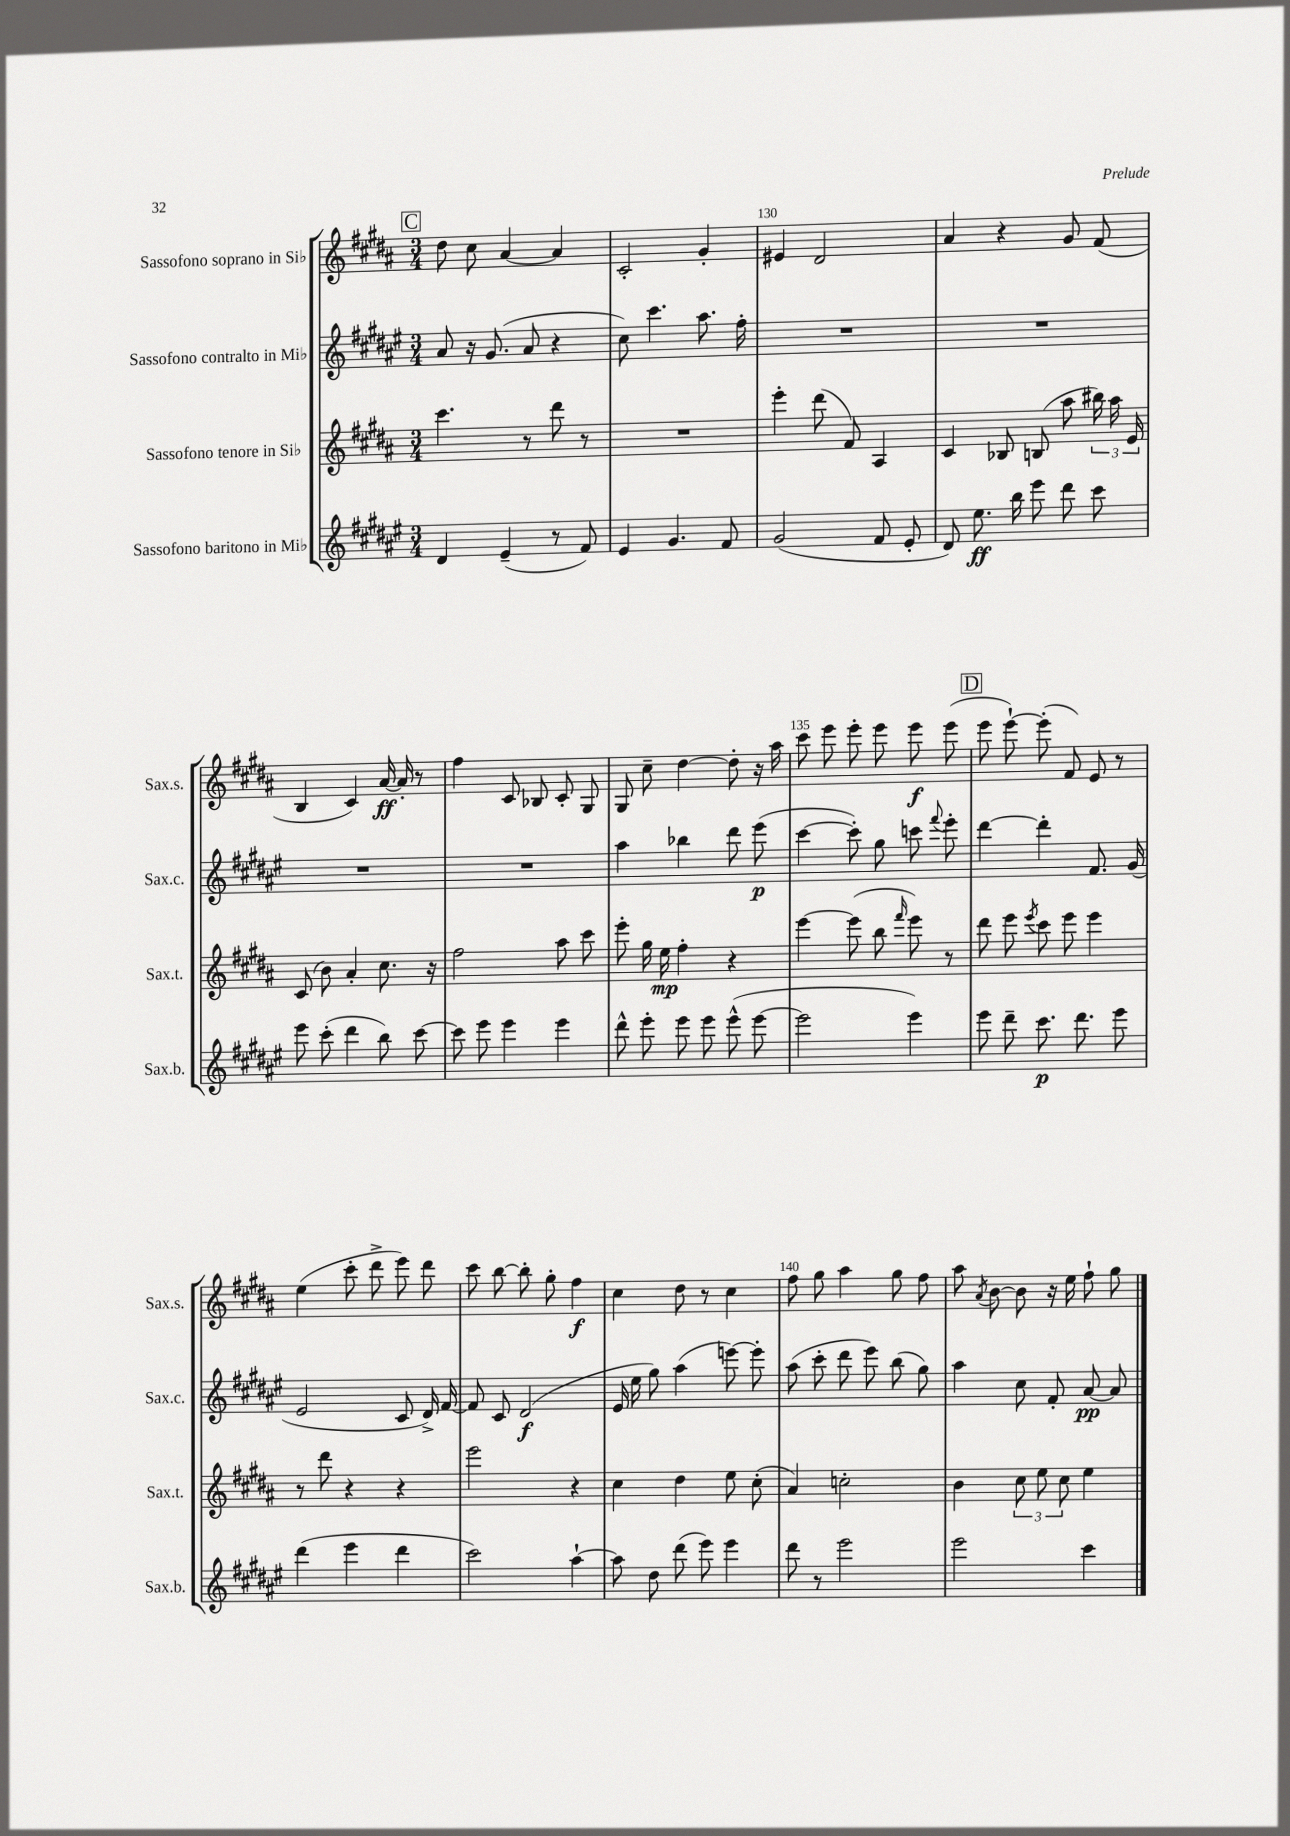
<<
\new StaffGroup <<
\new Staff = "s0" \with { instrumentName = "Sassofono soprano in Sib" shortInstrumentName = "Sax.s." } {
    \clef treble \key b \major \numericTimeSignature \time 3/4
    \autoBeamOff \mark \markup { \box "C" } dis''8 cis''8 ais'4~ ais'4 |
    cis'2-. gis'4-. |
    eis'4 dis'2 |
    ais'4 r4 gis'8 fis'8( |
    b4 cis'4) ais'16~\ff ais'16-. r8 |
    fis''4 cis'8 bes8 cis'8-. gis8 |
    gis8 cis''8-- dis''4~ dis''8-. r16 ais''16 |
    cis'''8 e'''8 e'''8-. e'''8 e'''8\f e'''8( |
    \mark \markup { \box "D" } e'''8 e'''8~-!) e'''8-.( fis'8) e'8 r8 |
    e''4( cis'''8-. dis'''8-> e'''8) dis'''8 |
    cis'''8 b''8~ b''8-. gis''8-. fis''4\f |
    cis''4 dis''8 r8 cis''4 |
    fis''8 gis''8 ais''4 gis''8 fis''8 |
    ais''8 \acciaccatura { ais'8 } b'8~ b'8 r16 e''16 fis''8-! gis''8 \bar "|." |
}
\new Staff = "s1" \with { instrumentName = "Sassofono contralto in Mib" shortInstrumentName = "Sax.c." } {
    \clef treble \key fis \major \numericTimeSignature \time 3/4
    \autoBeamOff \mark \markup { \box "C" } ais'8 r16 gis'8.( ais'8 r4 |
    cis''8) cis'''4. ais''8. fis''16-. |
    R2. |
    R2. |
    R2. |
    R2. |
    ais''4 bes''4 dis'''8 eis'''8\p( |
    cis'''4~ cis'''8-.) gis''8 c'''8 \appoggiatura { fis'''8 } eis'''8-. |
    \mark \markup { \box "D" } dis'''4~ dis'''4-. fis'8. gis'16( |
    eis'2 cis'8 dis'16->) fis'16~ |
    fis'8 cis'8 dis'2\f( |
    eis'16 eis''16 gis''8) ais''4( e'''8~) e'''8-. |
    ais''8( cis'''8-. dis'''8 eis'''8) b''8( gis''8) |
    ais''4 cis''8 fis'8-. ais'8~\pp ais'8 \bar "|." |
}
\new Staff = "s2" \with { instrumentName = "Sassofono tenore in Sib" shortInstrumentName = "Sax.t." } {
    \clef treble \key b \major \numericTimeSignature \time 3/4
    \autoBeamOff \mark \markup { \box "C" } cis'''4. r8 dis'''8 r8 |
    R2. |
    e'''4-. dis'''8( fis'8) ais4 |
    cis'4 bes8 b8( ais''8 \tuplet 3/2 { bis''16) ais''16 e'16 } |
    cis'8( b'8) ais'4-. cis''8. r16 |
    fis''2 ais''8 cis'''8 |
    e'''8-. gis''16 e''16\mp fis''4-. r4 |
    e'''4~ e'''8( b''8 \grace { fis'''16 } e'''8) r8 |
    \mark \markup { \box "D" } dis'''8 e'''8 \acciaccatura { e'''8 } cis'''8 e'''8 e'''4 |
    r8 dis'''8 r4 r4 |
    e'''2 r4 |
    cis''4 dis''4 e''8 cis''8-.( |
    ais'4) c''2-. |
    b'4 \tuplet 3/2 { cis''8 e''8 cis''8 } e''4 \bar "|." |
}
\new Staff = "s3" \with { instrumentName = "Sassofono baritono in Mib" shortInstrumentName = "Sax.b." } {
    \clef treble \key fis \major \numericTimeSignature \time 3/4
    \autoBeamOff \mark \markup { \box "C" } dis'4 eis'4--( r8 fis'8) |
    eis'4 gis'4. fis'8 |
    gis'2( fis'8 eis'8-. |
    dis'8) eis''8.\ff b''16 eis'''8 dis'''8 cis'''8 |
    eis'''8 cis'''8-.( dis'''4 b''8) cis'''8~ |
    cis'''8 eis'''8 eis'''4 eis'''4 |
    dis'''8-^ eis'''8-. eis'''8 eis'''8 eis'''8-^( eis'''8~ |
    eis'''2 eis'''4) |
    \mark \markup { \box "D" } eis'''8 dis'''8-- cis'''8.\p dis'''8. eis'''8 |
    dis'''4( eis'''4 dis'''4 |
    cis'''2) ais''4~-! |
    ais''8 dis''8 dis'''8( eis'''8) eis'''4 |
    dis'''8 r8 eis'''2 |
    eis'''2 cis'''4 \bar "|." |
}
>>
>>
\layout { \context { \Score currentBarNumber = #128 \override BarNumber.break-visibility = ##(#f #t #t) barNumberVisibility = #(every-nth-bar-number-visible 5) } }
